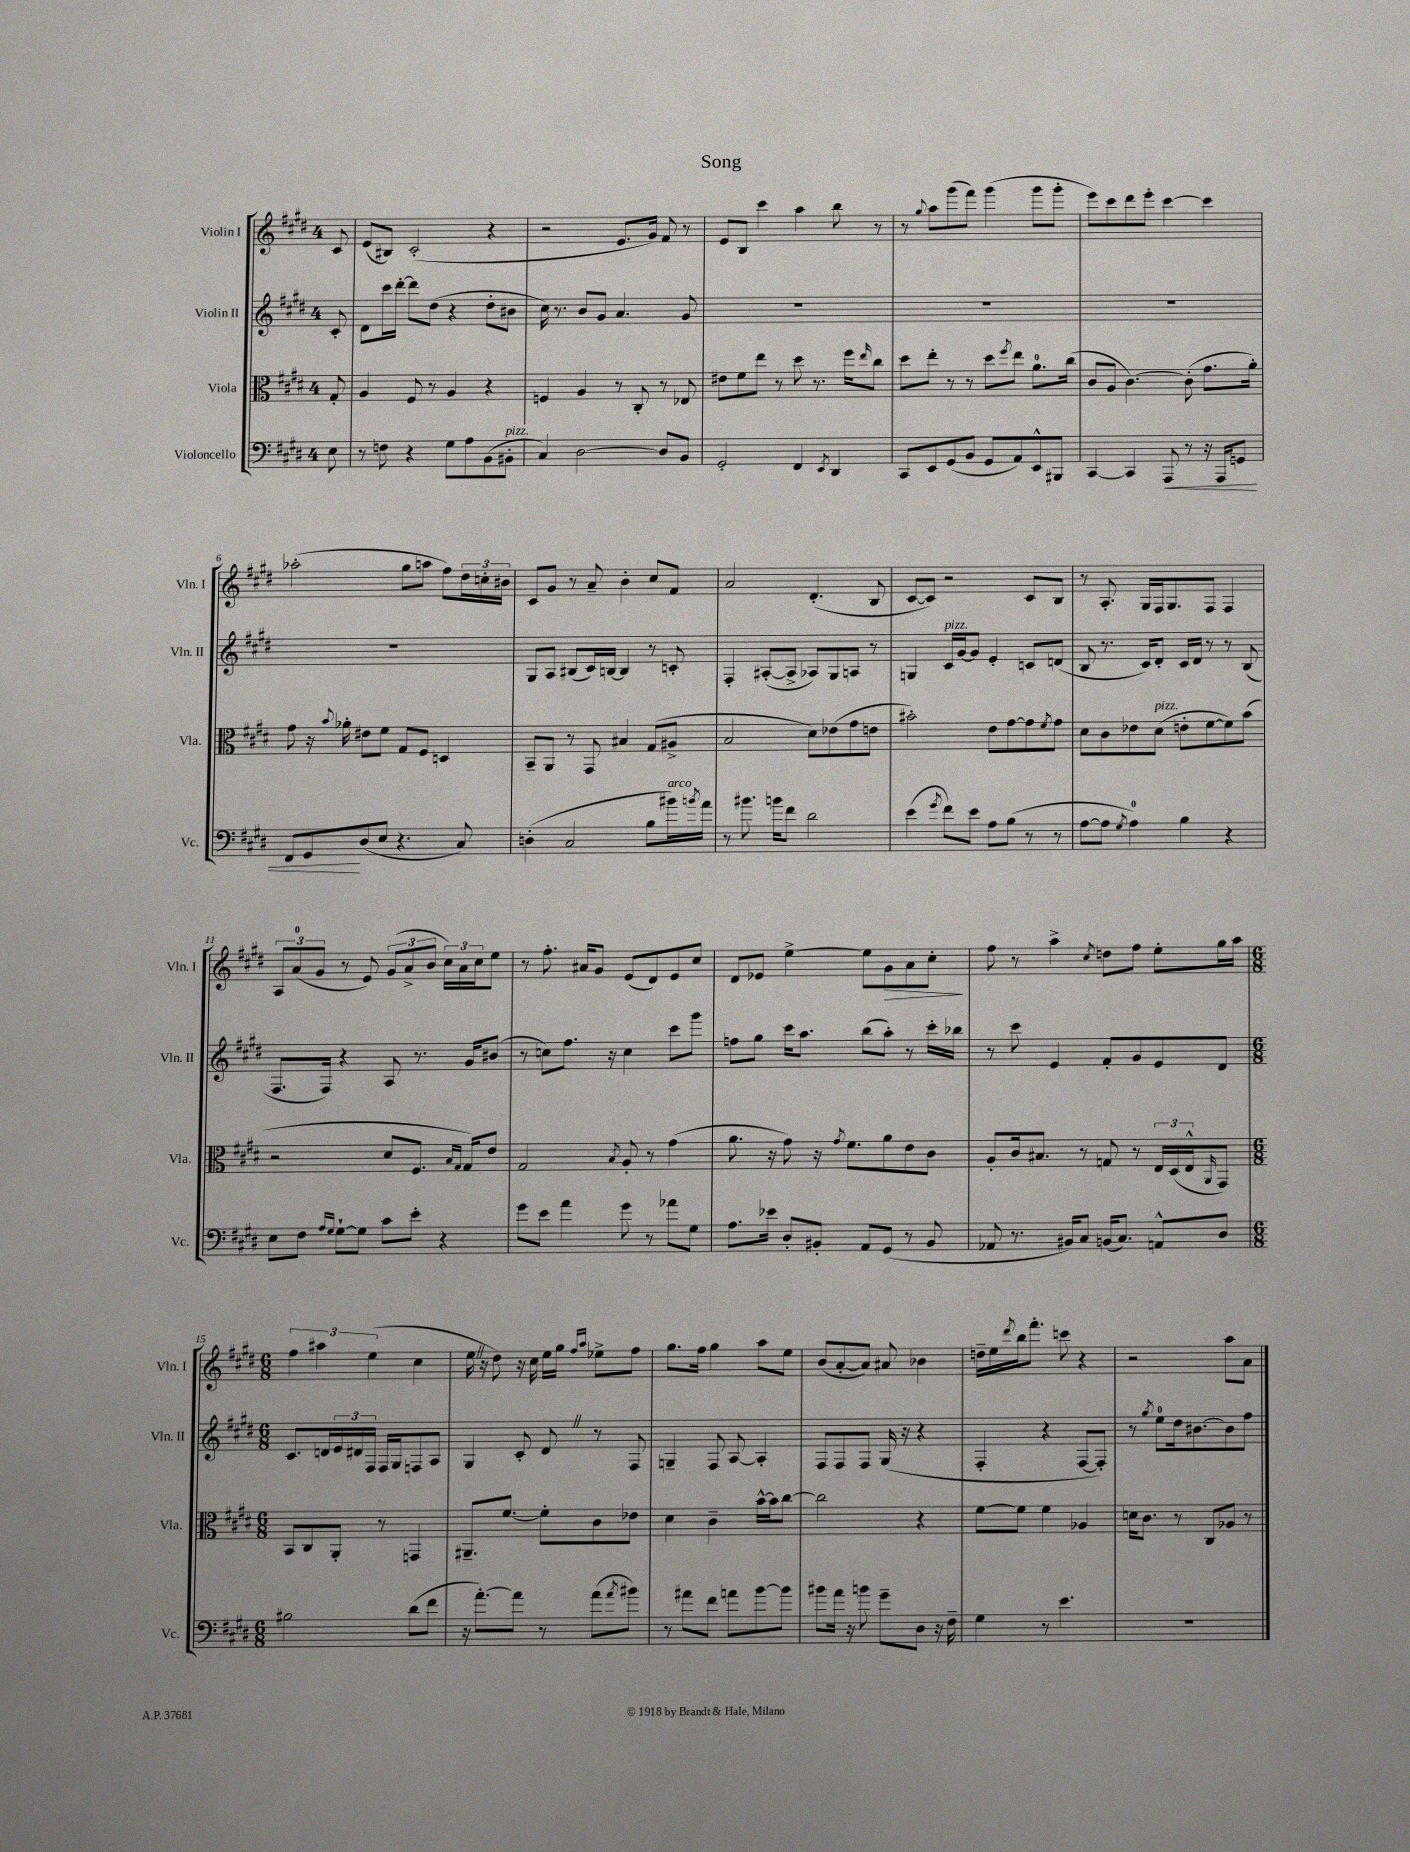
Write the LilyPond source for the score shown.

\header { title = "Song" }
<<
\new StaffGroup <<
\new Staff = "s0" \with { instrumentName = "Violin I" shortInstrumentName = "Vln. I" } {
    \clef treble \key e \major \once \override Staff.TimeSignature.style = #'single-digit \time 4/4 \partial 8
    cis'8 |
    e'8( bis8) cis'2-.( r4 |
    r2 e'8. gis'16) fis'8 r8 |
    e'8 b8 cis'''4 a''4 b''8 r8 |
    r8 \appoggiatura { gis''8 } a''8 gis'''8( fis'''8) gis'''4( gis'''8 gis'''8-. |
    e'''8) cis'''8 dis'''8 e'''8-. cis'''4~ cis'''4 |
    aes''2-.( gis''8 a''8 fis''8) \tuplet 3/2 { dis''16 c''16-. bis'16 } |
    cis'8 gis'8 r8 a'8-- b'4-. cis''8 fis'8 |
    a'2 dis'4.-.( b8 |
    cis'8~ cis'8) r2 cis'8 b8 |
    r8 a8.-. gis16 fis16 gis8. fis8 fis4 |
    \tuplet 3/2 { a8 a'8-0( gis'8 } r8 e'8) \tuplet 3/2 { gis'8( a'8-> b'8 } \tuplet 3/2 { cis''16) a'16 cis''16 } e''8 |
    r8 fis''8.-. ais'16 gis'8 e'8( dis'8) e'8 cis''8 |
    dis'8 ees'8 e''4~-> e''8 gis'8\> a'8 cis''8-.\! |
    fis''8 r8 a''4-> \acciaccatura { cis''8 } d''8 fis''8 e''8-. gis''16 a''16 |
    \numericTimeSignature \time 6/8 \tuplet 3/2 { fis''4 ais''4 e''4( } cis''4 |
    e''16 \once \override BreathingSign.text = \markup { \musicglyph "scripts.caesura.straight" } \breathe r16 dis''8) r16 cis''16 e''16 gis''16 \grace { fis''16 a''16 } ees''8-> fis''8 |
    gis''8. fis''16 gis''4 a''8 e''8 |
    b'8( a'8~-. a'8) ais'8 bes'4 |
    d''16-- e''16 \acciaccatura { dis'''8 } b''16 fis'''8.-. c'''8 r4 |
    r2 a''8 a'8 \bar "|." |
}
\new Staff = "s1" \with { instrumentName = "Violin II" shortInstrumentName = "Vln. II" } {
    \clef treble \key e \major \once \override Staff.TimeSignature.style = #'single-digit \time 4/4 \partial 8
    cis'8-. |
    dis'8 cis'''16 dis'''16~-. dis'''8 dis''8( r4 dis''8-. bis'8 |
    cis''16) r8. b'8 gis'8 a'4. gis'8 |
    R1 |
    R1 |
    R1 |
    R1 |
    gis8 a8 bis8( cis'16) b16~ b4 r8 c'8-. |
    fis4-. ais8~-.( ais8-> aes8) gis8 a8 r8 |
    g4 cis'16^\markup { \italic "pizz." } gis'16~ gis'8 e'4-. c'8 d'8( |
    b8 r8. cis'16) dis'8-. cis'16 dis'16 r8 r8 b8( |
    fis8. fis16) r4 a8 r8. gis'16 bis'8( |
    r8 c''8) fis''8. r16 c''4 cis'''8 gis'''8 |
    f''8 gis''8 cis'''16 a''8. b''8( a''8-.) r8 cis'''16-. bes''16 |
    r8 cis'''8 e'4 fis'8-. gis'8 e'8 dis'8 |
    \numericTimeSignature \time 6/8 cis'8. d'16 \tuplet 3/2 { e'16 dis'16 fis16 } fis16 gis16 f8 a8 |
    gis4 cis'8-. dis'8 \once \override BreathingSign.text = \markup { \musicglyph "scripts.caesura.straight" } \breathe r8 fis8 |
    g4-- fis8 a8~ a4-. |
    fis8 fis8 fis8 gis16( r16 r4 |
    fis4-. r4 fis8~ fis8-.) |
    r8 \acciaccatura { gis''8 } e''8-0 dis''16 bis'8.~ bis'8 fis''8 \bar "|." |
}
\new Staff = "s2" \with { instrumentName = "Viola" shortInstrumentName = "Vla." } {
    \clef alto \key e \major \once \override Staff.TimeSignature.style = #'single-digit \time 4/4 \partial 8
    gis8-. |
    a4 fis8 r8 a4 r4 |
    f4 a4 r8 cis8-. r8 ees8 |
    eis'8 fis'8 e''8 r8 dis''8 r8. fis''16 \grace { e''16 } cis''8 |
    dis''8 e''8-. r8 r8 dis''8 \acciaccatura { fis''8 } e''8 a'8.-0 cis''16( |
    cis'8 a8 cis'4.~) cis'8-.( gis'8. a'16-.) |
    gis'8 r16 \appoggiatura { b'8 } aes'16-. eis'8 fis'8 gis8 fis8 d4 |
    b,8-- a,8 r8 gis,8 bis4 gis8( ais8-> |
    b2 dis'8) ees'8( gis'8 e'8 |
    bis'2-.) e'8 gis'8~ gis'8 \acciaccatura { fis'8 } gis'8 |
    dis'8 cis'8 ees'8 dis'8^\markup { \italic "pizz." }( e'8-. fis'8~ fis'8) b'8( |
    r2 dis'8 fis8. \grace { b16 gis16 } gis16) e'8 |
    gis2 \acciaccatura { b8 } a8-. r8 gis'4( |
    a'8. r16 gis'8) r16 \acciaccatura { gis'8 } fis'8. a'8 e'8 cis'8 |
    a8-. cis'16 bis8. r8 g8 r8 \tuplet 3/2 { e16 dis16( e16-^ } \grace { a,16 } gis,8) |
    \numericTimeSignature \time 6/8 b,8 cis8 a,8-. r8 g,4 |
    ais,8.-- fis'8.~ fis'8-. cis'8 ees'8 |
    dis'4 cis'4-- b'16~-^ b'16 cis''8~ |
    cis''2 r4 |
    fis'8~ fis'8 fis'4 aes4 |
    d'16 cis'8. r8 cis8 aes8 r8 \bar "|." |
}
\new Staff = "s3" \with { instrumentName = "Violoncello" shortInstrumentName = "Vc." } {
    \clef bass \key e \major \once \override Staff.TimeSignature.style = #'single-digit \time 4/4 \partial 8
    e8 |
    r8 f8 r4 gis8 a8 b,8( bis,8-.^\markup { \italic "pizz." } |
    cis4) dis2~ dis8 b,8 |
    gis,2-. fis,4 \acciaccatura { e,8 } dis,4 |
    cis,8 e,8 gis,8( b,8 gis,8 a,8) e,8-^ bis,,8 |
    cis,4~ cis,4 a,,8\< r8 r16 a,,16 g,8 |
    fis,8 gis,8\! dis8( e8 r4. cis8) |
    d4-.( cis2 b8 bis'16^\markup { \italic "arco" }) \acciaccatura { b'8 } a'16 |
    r8 bis'8. b'16 fis'8 dis'2 |
    e'4( \acciaccatura { gis'8 } fis'8) e'8 a8 b8( r8 r8 |
    a8~ a8 \acciaccatura { gis8 } a4-0) b4 r4 |
    e8 fis8 \grace { a16 gis16 } gis8~-! gis8 cis'8 e'8-. r4 |
    gis'8 e'8 a'4 gis'8 r8 aes'8 gis8 |
    a8. ees'16 dis8-. bis,8-. a,8 gis,8( r8 bis,8 |
    aes,8 r8. bis,16) cis8 b,16( cis8.) a,8-^ dis8 |
    \numericTimeSignature \time 6/8 bis2 dis'8( fis'8 |
    r16 a'8.~-.) a'8 r8 a'8( \acciaccatura { a'8 } bis'8) |
    r8 ais'8 fis'8 a'8 b'8~ b'8 |
    bis'8 a'16 r16 b'8 gis'8-- dis8 r16 fis16-- |
    gis4 r8 e'4. |
    R2. \bar "|." |
}
>>
>>
